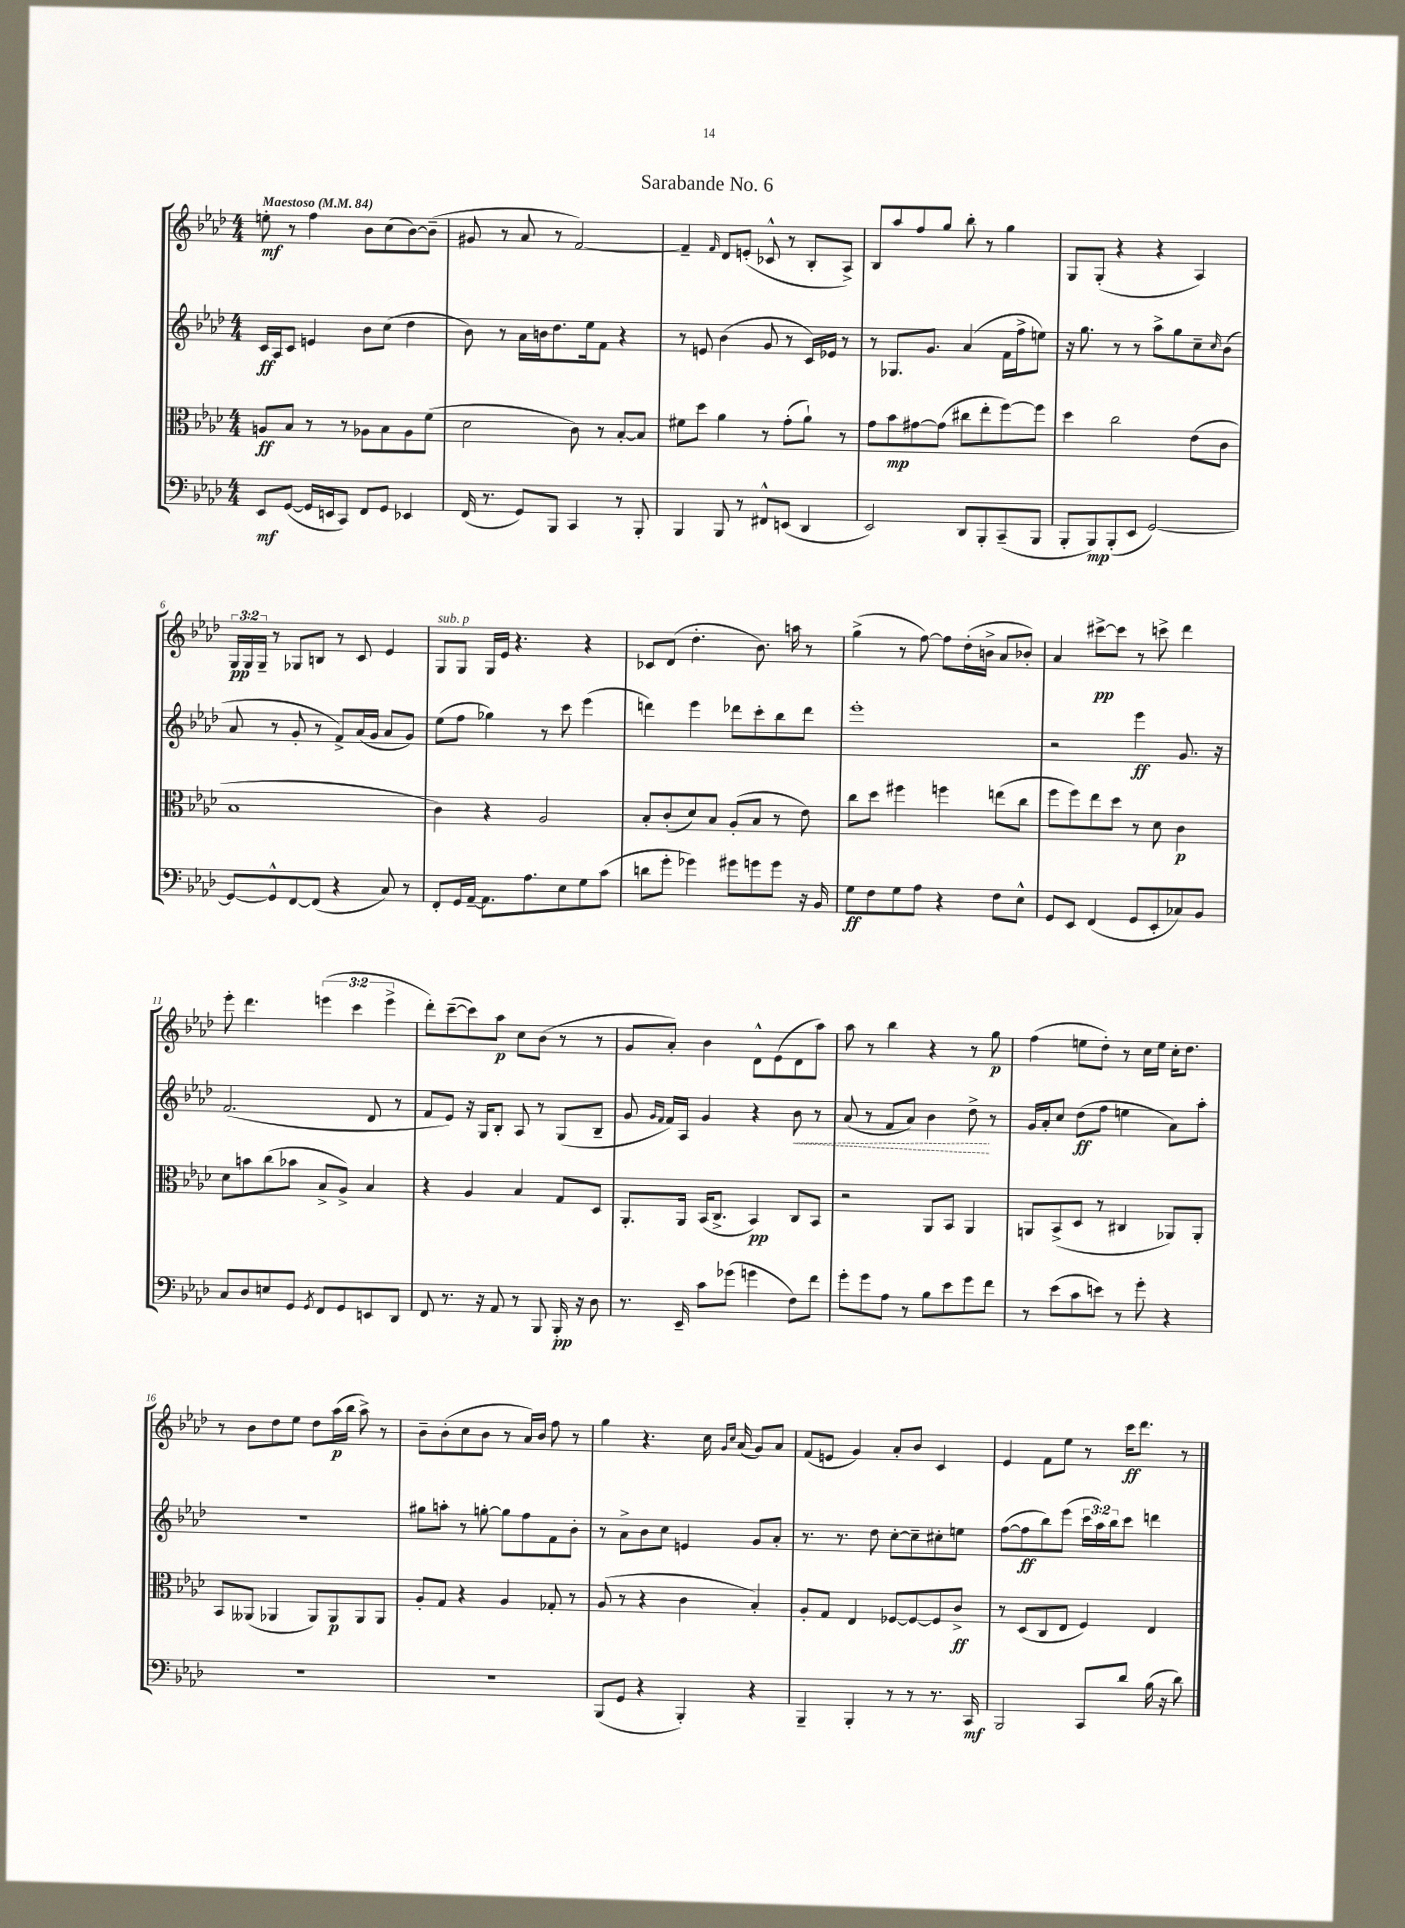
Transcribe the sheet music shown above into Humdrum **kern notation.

**kern	**kern	**kern	**kern
*staff4	*staff3	*staff2	*staff1
*clefF4	*clefC3	*clefG2	*clefG2
*k[b-e-a-d-]	*k[b-e-a-d-]	*k[b-e-a-d-]	*k[b-e-a-d-]
*M4/4	*M4/4	*M4/4	*M4/4
*MM84	*MM84	*MM84	*MM84
8EE-/L	8A/L	16c/LL	8ee'\
.	.	16A-/J	.
([8GG/J	8B-/J	8c/J	8r
16GG/]LL	8r	4e/	4ff\
16EE/J	.	.	.
8CC/J)	8r	.	.
8FF/L	8A-\L	8b-\L	8b-\L
8GG/J	8B-\	(8cc\J	(8cc\
4EE-/	8A-\	4dd-\	[8b-\)
.	(8f\J	.	(8b-~\]J
=	=	=	=
(16FF/	2d-\	8b-\)	8g#/
8.r	.	.	.
.	.	8r	8r
8GG/L)	.	16a-\LL	8a-/
.	.	16b\J	.
8BBB-/J	.	8.dd-\	8r
4CC/	8c\)	.	[2f/)
.	.	16ee-\k	.
.	8r	8f\J	.
8r	[8B-'/L	4r	.
8BBB-'/	8B-/]J	.	.
=	=	=	=
4BBB-/	8f#\L	8r	4f~/]
.	8dd-\J	8e/	.
.	.	.	16qqf/
8BBB-/	4a-\	(4b-\	8d-/L
8r	.	.	(8e'/J
8FF#^^/L	8r	8g/	8c-^^/
(8EE/J	(8g'\L	8r	8r
4DD-/	8a-`\J)	16c/LL)	8B-'/L
.	.	16e-/JJ	.
.	8r	8r	8A-^/J)
=	=	=	=
2EE-/)	8g\L	8r	8B-/L
.	8b-\	8.G-/L	8aa-/
.	[8g#\	.	8ff/
.	.	8.g/J	.
.	(8g#\]J	.	8gg/J
8DD-/L	8cc#\L	(4a-/	8bb-'\
8BBB-'/	8ee-'\	.	8r
(8CC~/	[8ff\)	16f\LL	4gg\
.	.	16ff^\J	.
8BBB-/J	8ff\]J	8ee\J)	.
=	=	=	=
8BBB-'/L	4dd-\	16r	8G/L
.	.	8.gg\	.
8BBB-/)	.	.	(8G'/J
(8BBB-'/	2cc\	8r	4r
8EE-/J	.	8r	.
[2GG/)	.	8aa-^\L	4r
.	.	8gg\	.
.	(8e-\L	8cc~\	4A-/)
.	.	16qqcc/	.
.	8c\J	(8b-\J	.
=	=	=	=
8GG/_L	1B-	8a-/	24G/LL
.	.	.	24G/
.	.	.	24G~/JJ
8GG^^/]	.	8r	8r
[8FF/	.	8g'/	8G-/L
(8FF/]J	.	8r	8B/J
4r	.	8f^/L)	8r
.	.	(16a-/L	8c/
.	.	16g/JJ	.
8C/)	.	8a-/L	4e-/
8r	.	8g/J)	.
=	=	=	=
8FF'/L	4c\)	(8ee-\L	8G/L
16GG/L	.	8ff\J	8G/J
[16AA-~/JJ	.	.	.
8.AA-\]L	4r	4gg-\)	16G/LL
.	.	.	16e-/JJ
.	.	.	4.r
8.A-\	.	.	.
.	2A-/	8r	.
8E-\	.	8ccc\	.
8G\	.	(4eee-\	4r
(8c\J	.	.	.
=	=	=	=
8d\L	8B-'/L	4ddd\)	8c-/L
8g'\J	(8c'/	.	(8d-/J
4g-\)	8d-/)	4eee-\	4.dd-'\
.	8B-/J	.	.
8g#\L	(8A-'/L	8ddd-\L	.
8g\	8B-/J	8ccc'\	8.b-\)
8g\J	8r	8bb-\	.
.	.	.	16aa\
16r	8e-\)	8ddd-\J	8r
16BB-/	.	.	.
=	=	=	=
8G\L	8cc\L	1eee-'	(4gg^\
8F\	8dd-\J	.	.
8G\	4ff#\	.	8r
8A-\J	.	.	[8ff\)
4r	4ff\	.	8ff\]L
.	.	.	(16dd-'\L
.	.	.	16b^\JJ
8F\L	(8ee\L	.	8a-/L
8E-^^\J	8cc\J	.	8b-'/J)
=	=	=	=
8GG/L	8ff\L	2r	4a-/
8EE-/J	8ff\)	.	.
(4FF/	8ee-\	.	[8ccc#^\L
.	8dd-\J	.	8ccc#\]J
8GG/L	8r	4eee-\	8r
8EE-'/	8d-\	.	8ccc^\
8C-/)	4c\	8.g/	4ddd-\
8BB-/J	.	.	.
.	.	16r	.
=	=	=	=
8C/L	8d-\L	(2.f/	8eee-'\
8D-/	8b\	.	4.ddd-\
8E/	(8cc\	.	.
8GG/J	8b-\J	.	.
8qGG/	.	.	.
8FF/L	8B-^/L	.	(6eee\
8GG/	8A-^/J)	.	.
.	.	.	6ccc\
8EE/	4B-/	8d-/	.
.	.	.	6eee^\
8DD-/J	.	8r	.
=	=	=	=
8FF/	4r	8f/L	8ddd-'\L)
8.r	.	8e-/J)	([8ccc~\
.	4A-/	16r	8ccc\])
16r	.	16G/LK	.
8AA-/	.	8B-'/J	8aa-\J
8r	4B-/	8A-/	8cc\L
8BBB-/	.	8r	(8b-\J
16BBB-'/	8G/L	(8G/L	8r
16r	.	.	.
8D-\	8D-/J	8B-~/J	8r
=	=	=	=
8.r	8.AA-'/L	8g/	8g/L
.	.	16qqg/LL	.
.	.	16qqf/JJ	.
.	.	16f/LL)	8a-'/J)
16EE-~/	16AA-/Jk	16A-/JJ	.
8c\L	(16BB-/LK	4g/	4b-\
.	8.C^/J	.	.
(8g-\J	.	.	.
4g\	4BB-/)	4r	8d-^^\L
.	.	.	(8e-\
8F\L)	8C/L	8b-\	8d-\
8f\J	8BB-/J	8r	8aa-\J)
=	=	=	=
8g'\L	2r	(8a-/	8aa-\
8g\	.	8r	8r
8A-\J	.	8f/L	4bb-\
8r	.	8a-/J)	.
8B-\L	8AA-/L	4b-\	4r
8e-\	8BB-/J	.	.
8g\	4AA-/	8dd-^\	8r
8f\J	.	8r	8gg\
=	=	=	=
8r	8AA/L	16g/LL	(4ff\
.	.	16a-'/J	.
(8e-\L	(8BB-^/	8cc/J	.
8c\	8D-/J	(8dd-\L	8ee\L
8e\J)	8r	8ff\J	8dd-'\J)
8r	4C#/	4ee\	8r
8g'\	.	.	16cc\LL
.	.	.	16ee\JJ
4r	8AA-/L)	8a-\L)	16cc'\LK
.	.	.	8.dd-\J
.	8AA-'/J	8aa-'\J	.
=	=	=	=
1r	8BB-/L	1r	8r
.	(8AA--/J	.	8b-\L
.	4AA-/	.	8dd-\
.	.	.	8ee-\J
.	8AA-/L)	.	8dd-\L
.	8AA-/	.	(16aa-\L
.	.	.	16bb-\JJ
.	8AA-/	.	8aa-^\)
.	8AA-/J	.	8r
=	=	=	=
1r	8A-'/L	8gg#\L	8b-~\L
.	8G/J	8aa'\J	(8b-'\
.	4r	8r	8cc\
.	.	[8gg'\	8b-\J
.	4A-/	8gg\]L	8r
.	.	8ff\	16a-/LL)
.	.	.	16b-/JJ
.	8G-'/	8f\	8ff\
.	8r	8b-'\J	8r
=	=	=	=
(8BBB-/L	(8A-/	8r	4gg\
8GG/J	8r	8a-^\L	.
4r	4r	8b-\	4.r
.	.	8cc\J	.
4BBB-'/)	4c\	4e/	.
.	.	.	16cc\
.	.	.	16qqg/LL
.	.	.	16qqcc/JJ
.	.	.	(16a-/
4r	4B-'/)	8g/L	8g/L)
.	.	8a-'/J	8a-/J
=	=	=	=
4BBB-~/	8A-'/L	8.r	(8f/L
.	8G/J	.	8e/J
.	.	8.r	.
4BBB-'/	4E-/	.	4g/)
.	.	8dd-\	.
8r	[8F-/L	[8cc'\L	8a-'/L
8r	8F-/_	8cc~\]	8b-/J
8.r	8F-/]	8cc#'\	4c/
.	8c^/J	8ee\J	.
16CC/	.	.	.
=	=	=	=
2BBB-/	8r	([8ff\L	4e-/
.	(8D-/L	8ff\]	.
.	8C/	8bb-\)	8f\L
.	8E-/J	(8eee-\J	8ee-\J
8CC/L	4F/)	24ccc\LL	8r
.	.	24aa-\)	.
.	.	24bb-\J	.
8d-/J	.	8ccc\J	16ccc\LK
.	.	.	8.ddd-\J
(16B-\	4E-/	4ddd\	.
16r	.	.	.
8d-\)	.	.	8r
==	==	==	==
*-	*-	*-	*-
